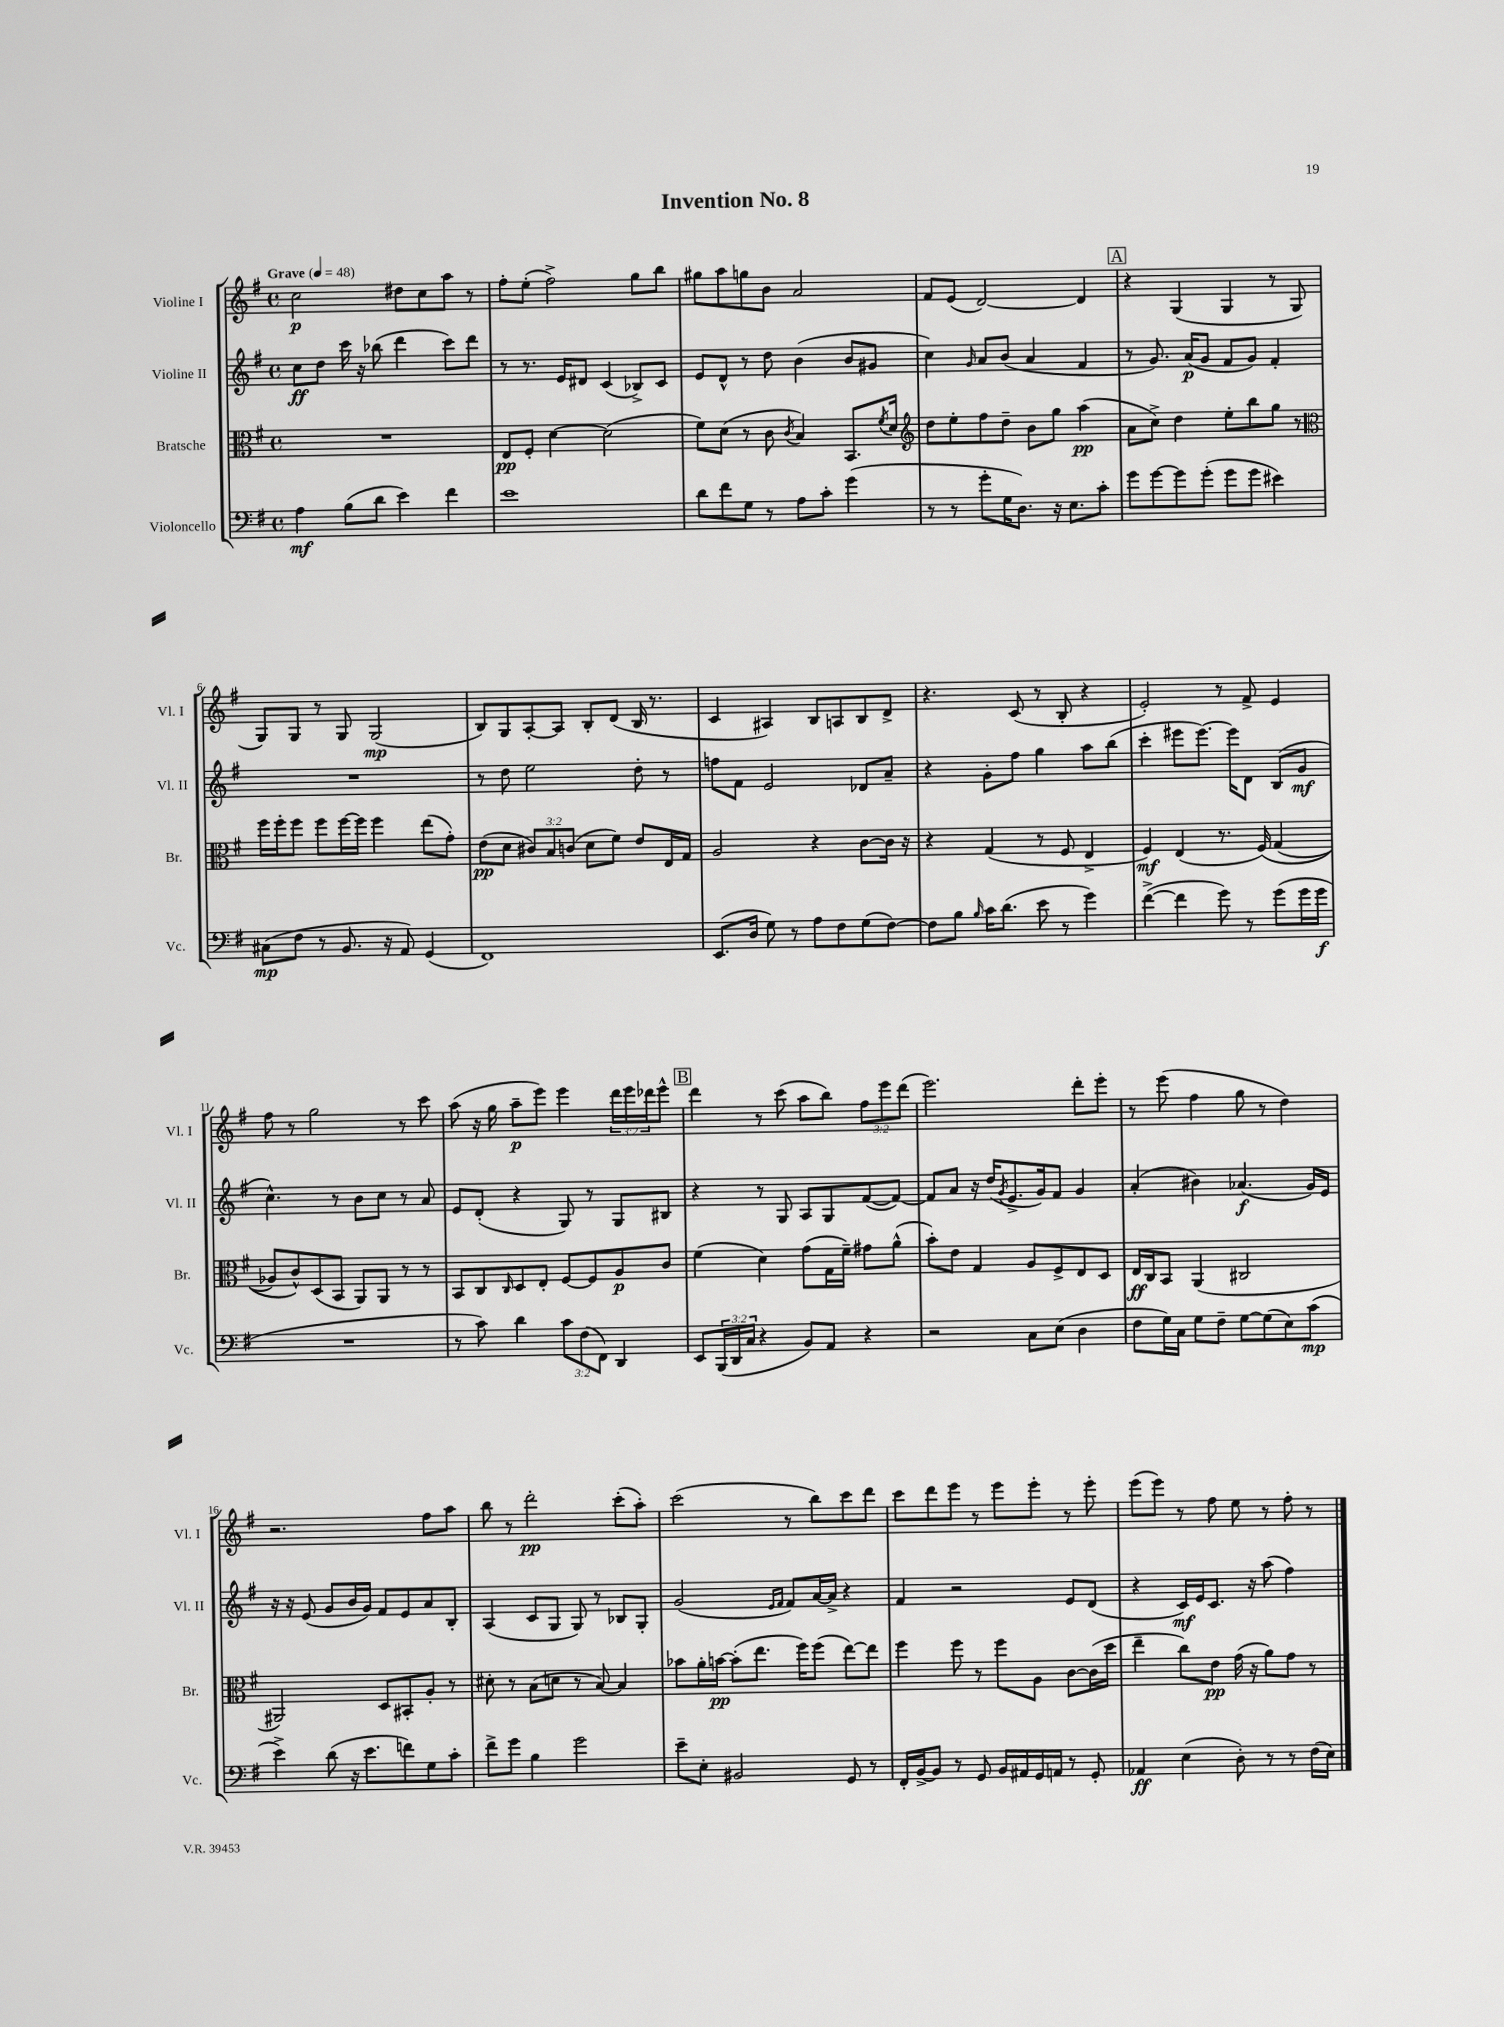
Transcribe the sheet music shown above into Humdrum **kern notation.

**kern	**dynam	**kern	**dynam	**kern	**dynam	**kern	**dynam
*part4	*part4	*part3	*part3	*part2	*part2	*part1	*part1
*staff4	*staff4	*staff3	*staff3	*staff2	*staff2	*staff1	*staff1
*I"Violoncello	*	*I"Bratsche	*	*I"Violine II	*	*I"Violine I	*
*I'Vc.	*	*I'Br.	*	*I'Vl. II	*	*I'Vl. I	*
*clefF4	*	*clefC3	*	*clefG2	*	*clefG2	*
*k[f#]	*	*k[f#]	*	*k[f#]	*	*k[f#]	*
*M4/4	*	*M4/4	*	*M4/4	*	*M4/4	*
*met(c)	*	*met(c)	*	*met(c)	*	*met(c)	*
*MM48	*	*MM48	*	*MM48	*	*MM48	*
=1	=1	=1	=1	=1	=1	=1	=1
!	!	!	!	!	!	!LO:TX:a:B:t=Grave	!
4A\	mf	1r	.	8cc\L	ff	2cc\	p
.	.	.	.	8dd\J	.	.	.
(8B\L	.	.	.	16ccc\	.	.	.
.	.	.	.	16r	.	.	.
8d\J	.	.	.	(8bb-X\	.	.	.
4e\)	.	.	.	4ddd\	.	8dd#X\L	.
.	.	.	.	.	.	8cc\	.
4f#\	.	.	.	8ccc\L)	.	8aa\J	.
.	.	.	.	8ddd\J	.	8r	.
=2	=2	=2	=2	=2	=2	=2	=2
1e	.	8E/L	pp	8r	.	8ff#'\L	.
.	.	8F#'/J	.	8.r	.	(8ee'\J	.
.	.	[4d\	.	.	.	2ff#^\)	.
.	.	.	.	16e/KL	.	.	.
.	.	.	.	8d#X/J	.	.	.
.	.	(2d\]	.	(4c/	.	.	.
.	.	.	.	8B-X^/L)	.	8gg\L	.
.	.	.	.	8c/J	.	8bb\J	.
=3	=3	=3	=3	=3	=3	=3	=3
8d\L	.	8f#\L)	.	8e/L	.	8gg#X\L	.
8f#\	.	(8d\J	.	8d^^/J	.	8aa\	.
8G\J	.	8r	.	8r	.	8ggn\	.
8r	.	8c\	.	8dd\	.	8b\J	.
.	.	8qc/	.	.	.	.	.
8A\L	.	4B/)	.	(4b\	.	2a/	.
8c'\J	.	.	.	.	.	.	.
(4g\	.	8.BB/L	.	8b/L	.	.	.
.	.	.	.	8g#X/J	.	.	.
.	.	8qf#/	.	.	.	.	.
.	.	16d/Jk	.	.	.	.	.
=4	=4	=4	=4	=4	=4	=4	=4
*	*	*clefG2	*	*	*	*	*
8r	.	8dd\L	.	4cc\)	.	8f#/L	.
8r	.	8ee'\	.	.	.	(8e/J	.
.	.	.	.	16qqg/	.	.	.
8g'\L	.	8ff#\	.	8a/L	.	[2d/)	.
16G\K	.	8dd~\J	.	(8b/J	.	.	.
8.D\J)	.	.	.	.	.	.	.
.	.	8b\L	.	4a/	.	.	.
16r	.	8gg\J	.	.	.	.	.
8.E\L	.	.	.	.	.	.	.
.	.	(4aa\	pp	4f#/	.	4d/]	.
8c'\J	.	.	.	.	.	.	.
!!LO:REH:place=s1:t=A
=5	=5	=5	=5	=5	=5	=5	=5
8g\L	.	8a\L	.	8r	.	4r	.
[8g\	.	8cc^\J)	.	8.g/)	.	.	.
8g\]	.	4dd\	.	.	.	(4G/	.
.	.	.	.	(16a/KL	p	.	.
(8g'\J	.	.	.	8g/J	.	.	.
8g\L	.	8ee'\L	.	8f#/L	.	4G/	.
8g\J	.	8bb\	.	8g/J)	.	.	.
4e#X\)	.	8gg\J	.	4f#'/	.	8r	.
.	.	8r	.	.	.	8G/	.
!!LO:LB:g=z
=6	=6	=6	=6	=6	=6	=6	=6
*	*	*clefC3	*	*	*	*	*
(8C#X\L	mp	16ff#\LL	.	1r	.	8G/L)	.
.	.	16ff#'\J	.	.	.	.	.
8F#\J	.	8ff#\J	.	.	.	8G/J	.
8r	.	8ff#\L	.	.	.	8r	.
8.BB/	.	[16ff#\L	.	.	.	8G/	.
.	.	16ff#\JJ]	.	.	.	.	.
.	.	4ff#\	.	.	.	(2G/	mp
16r	.	.	.	.	.	.	.
8AA/)	.	.	.	.	.	.	.
(4GG/	.	(8ee\L	.	.	.	.	.
.	.	8g'\J)	.	.	.	.	.
=7	=7	=7	=7	=7	=7	=7	=7
1FF#)	.	(8e\L	pp	8r	.	8B/L)	.
.	.	8d\J	.	8dd\	.	8G/	.
.	.	12c#X/L)	.	2ee\	.	[8A'/	.
.	.	12B/	.	.	.	.	.
.	.	.	.	.	.	8A/J]	.
.	.	(12cn/J	.	.	.	.	.
.	.	8d\L	.	.	.	8B'/L	.
.	.	8f#\J)	.	.	.	(8d/J	.
.	.	8e/L	.	8dd'\	.	16B/	.
.	.	.	.	.	.	8.r	.
.	.	16E/L	.	8r	.	.	.
.	.	16G/JJ	.	.	.	.	.
=8	=8	=8	=8	=8	=8	=8	=8
(8.EE/L	.	2A/	.	8ffn\L	.	4c/	.
.	.	.	.	8f#\J	.	.	.
16D/Jk	.	.	.	.	.	.	.
8G\)	.	.	.	2e/	.	4A#X/)	.
8r	.	.	.	.	.	.	.
8A\L	.	4r	.	.	.	8B/L	.
8F#\	.	.	.	.	.	8An/	.
(8G\	.	[8c\L	.	8d-X/L	.	8B/	.
[8F#\J)	.	16c\Jk]	.	8a~/J	.	8d^/J	.
.	.	16r	.	.	.	.	.
=9	=9	=9	=9	=9	=9	=9	=9
8F#\L]	.	4r	.	4r	.	4.r	.
8B\J	.	.	.	.	.	.	.
16qqB/	.	.	.	.	.	.	.
16c\KL	.	(4G/	.	8g'\L	.	.	.
(8.d\J	.	.	.	.	.	.	.
.	.	.	.	8ff#\J	.	(8c/	.
8e\	.	8r	.	4gg\	.	8r	.
8r	.	8F#/	.	.	.	8B'/	.
4g\)	.	4E^/	.	8aa\L	.	4r	.
.	.	.	.	(8bb\J	.	.	.
=10	=10	=10	=10	=10	=10	=10	=10
([4f#^\	.	4F#/)	mf	4ccc'\	.	2e'/)	.
4f#\]	.	(4E/	.	8eee#X\L	.	.	.
.	.	.	.	[8.eee#\J)	.	.	.
8g\)	.	8.r	.	.	.	8r	.
.	.	.	.	16eee#\KL]	.	.	.
8r	.	.	.	8d\J	.	8f#^/	.
.	.	(16F#/)	.	.	.	.	.
(8g\L	.	(4G/	.	(8B/L	.	4e/	.
16g\L	.	.	.	8g/J	mf	.	.
16g\JJ	f	.	.	.	.	.	.
!!LO:LB:g=z
=11	=11	=11	=11	=11	=11	=11	=11
1r	.	8A-X/L)	.	4.cc^^\)	.	8ff#\	.
.	.	8c^^/)	.	.	.	8r	.
.	.	(8D/	.	.	.	2gg\	.
.	.	8BB/J	.	8r	.	.	.
.	.	8AA/L)	.	8b\L	.	.	.
.	.	8AA/J	.	8cc\J	.	.	.
.	.	8r	.	8r	.	8r	.
.	.	8r	.	8a/	.	8ccc\	.
=12	=12	=12	=12	=12	=12	=12	=12
8r	.	8BB/L	.	8e/L	.	(8aa\	.
8c\)	.	8C/	.	(8d'/J	.	16r	.
.	.	.	.	.	.	16gg\	.
.	.	16qqC/	.	.	.	.	.
4d\	.	8D/	.	4r	.	8aa~\L	p
.	.	8E'/J	.	.	.	8eee\J)	.
12c\L	.	[8F#/L	.	8G/)	.	4eee\	.
(12F#\	.	.	.	.	.	.	.
.	.	8F#/]	.	8r	.	.	.
12FF#\J)	.	.	.	.	.	.	.
4DD/	.	8A/	p	8G/L	.	24ddd\LL	.
.	.	.	.	.	.	24eee\	.
.	.	.	.	.	.	24ddd-X\J	.
.	.	8c/J	.	8B#X/J	.	8eee^^\J	.
!!LO:REH:place=s1:t=B
=13	=13	=13	=13	=13	=13	=13	=13
8EE/L	.	(4f#\	.	4r	.	4ddd\	.
(24BBB/L	.	.	.	.	.	.	.
24DD/	.	.	.	.	.	.	.
24C/JJ	.	.	.	.	.	.	.
4r	.	4d\)	.	8r	.	8r	.
.	.	.	.	8G/	.	(8ccc\	.
8BB/L)	.	(8g\L	.	8A/L	.	8aa\L	.
8AA/J	.	16G\L	.	8G/	.	8bb\J)	.
.	.	16f#~\JJ)	.	.	.	.	.
4r	.	8g#X\L	.	([8f#/	.	12ff#\L	.
.	.	.	.	.	.	12eee\	.
.	.	(8a^^\J	.	8f#/J_)	.	.	.
.	.	.	.	.	.	(12ddd\J	.
=14	=14	=14	=14	=14	=14	=14	=14
2r	.	8b'\L)	.	8f#/L]	.	2.eee\)	.
.	.	8e\J	.	8a/J	.	.	.
.	.	4G/	.	16r	.	.	.
.	.	.	.	(16dd/KL	.	.	.
.	.	.	.	8qg/	.	.	.
.	.	.	.	8.e^/	.	.	.
8C\L	.	8A/L	.	.	.	.	.
.	.	.	.	16g/k)	.	.	.
(8E\J	.	8F#^/	.	8f#/J	.	.	.
4D\	.	8E/	.	4g/	.	8ddd'\L	.
.	.	8D/J	.	.	.	8eee'\J	.
=15	=15	=15	=15	=15	=15	=15	=15
8F#\L	.	16E/LL	ff	(4a'/	.	8r	.
.	.	16C/J	.	.	.	.	.
16G\L)	.	8BB/J	.	.	.	(8eee\	.
16C\JJ	.	.	.	.	.	.	.
8G\L	.	(4AA/	.	4b#X\)	.	4ff#\	.
8F#~\J	.	.	.	.	.	.	.
[8G\L	.	2C#X/	.	(4.a-X/	f	8gg\	.
(8G\]	.	.	.	.	.	8r	.
8E\)	.	.	.	.	.	4dd\)	.
(8c\J	mp	.	.	16g/LL)	.	.	.
.	.	.	.	16e/JJ	.	.	.
!!LO:LB:g=z
=16	=16	=16	=16	=16	=16	=16	=16
4e^\)	.	2AA#X/)	.	16r	.	2.r	.
.	.	.	.	16r	.	.	.
.	.	.	.	(8e/	.	.	.
(8d\	.	.	.	8g/L	.	.	.
16r	.	.	.	16b/L	.	.	.
8.e\L	.	.	.	16g/JJ)	.	.	.
.	.	8D/L	.	8f#/L	.	.	.
8fn\)	.	8BB#X'/	.	8e/	.	.	.
8G\	.	8A'/J	.	8a/	.	8ff#\L	.
8c'\J	.	8r	.	8B'/J	.	8aa\J	.
=17	=17	=17	=17	=17	=17	=17	=17
8f#^\L	.	8d#X'\	.	(4A/	.	8bb\	.
8g\J	.	8r	.	.	.	8r	.
4B\	.	(8B\L	.	8c/L	.	2ddd'\	pp
.	.	8dn\J	.	8G/J	.	.	.
2g\	.	8r	.	8G/)	.	.	.
.	.	[8B/)	.	8r	.	.	.
.	.	4B/]	.	8B-X/L	.	(8ccc'\L	.
.	.	.	.	8G'/J	.	8aa'\J)	.
=18	=18	=18	=18	=18	=18	=18	=18
8e~\L	.	8b-X\L	.	(2g/	.	(2ccc\	.
8E'\J	.	16a'\L	.	.	.	.	.
.	.	[16bn\JJ	pp	.	.	.	.
2BB#X/	.	(8b'\L]	.	.	.	.	.
.	.	8.ee\J	.	.	.	.	.
.	.	.	.	16qqe/LL	.	.	.
.	.	.	.	16qqf#/JJ	.	.	.
.	.	.	.	8f#/L)	.	8r	.
.	.	16ff#\KL)	.	.	.	.	.
.	.	(8ff#\J	.	[16a/L	.	8bb\L)	.
.	.	.	.	16a^/JJ]	.	.	.
8GG/	.	[8ee\L)	.	4r	.	8ccc\	.
8r	.	8ee\J]	.	.	.	8ddd\J	.
=19	=19	=19	=19	=19	=19	=19	=19
16FF#'/LL	.	4ff#\	.	4f#/	.	8ccc\L	.
[16BB^/J	.	.	.	.	.	.	.
8BB/J]	.	.	.	.	.	8ddd\	.
8r	.	8ff#\	.	2r	.	8eee\J	.
8GG/	.	8r	.	.	.	8r	.
16BB/LL	.	8ff#\L	.	.	.	8eee\L	.
16AA#X/	.	.	.	.	.	.	.
16GG/	.	8A\J	.	.	.	8eee'\J	.
16AAn/JJ	.	.	.	.	.	.	.
8r	.	[8c\L	.	8e/L	.	8r	.
8GG'/	.	(16c\L]	.	(8d/J	.	8eee'\	.
.	.	16dd\JJ	.	.	.	.	.
=20	=20	=20	=20	=20	=20	=20	=20
4AA-X/	ff	4ee~\	.	4r	.	(8eee\L	.
.	.	.	.	.	.	8eee\J)	.
(4E\	.	8cc\L)	.	16c/LL)	mf	8r	.
.	.	.	.	16e/J	.	.	.
.	.	8e\J	pp	8.c/J	.	8ff#\	.
8D'\)	.	(16g\	.	.	.	8ee\	.
.	.	16r	.	16r	.	.	.
8r	.	8a\L)	.	(8aa\	.	8r	.
8r	.	8g\J	.	4ff#\)	.	8ff#'\	.
(16F#\LL	.	8r	.	.	.	8r	.
16E\JJ)	.	.	.	.	.	.	.
==	==	==	==	==	==	==	==
*-	*-	*-	*-	*-	*-	*-	*-
